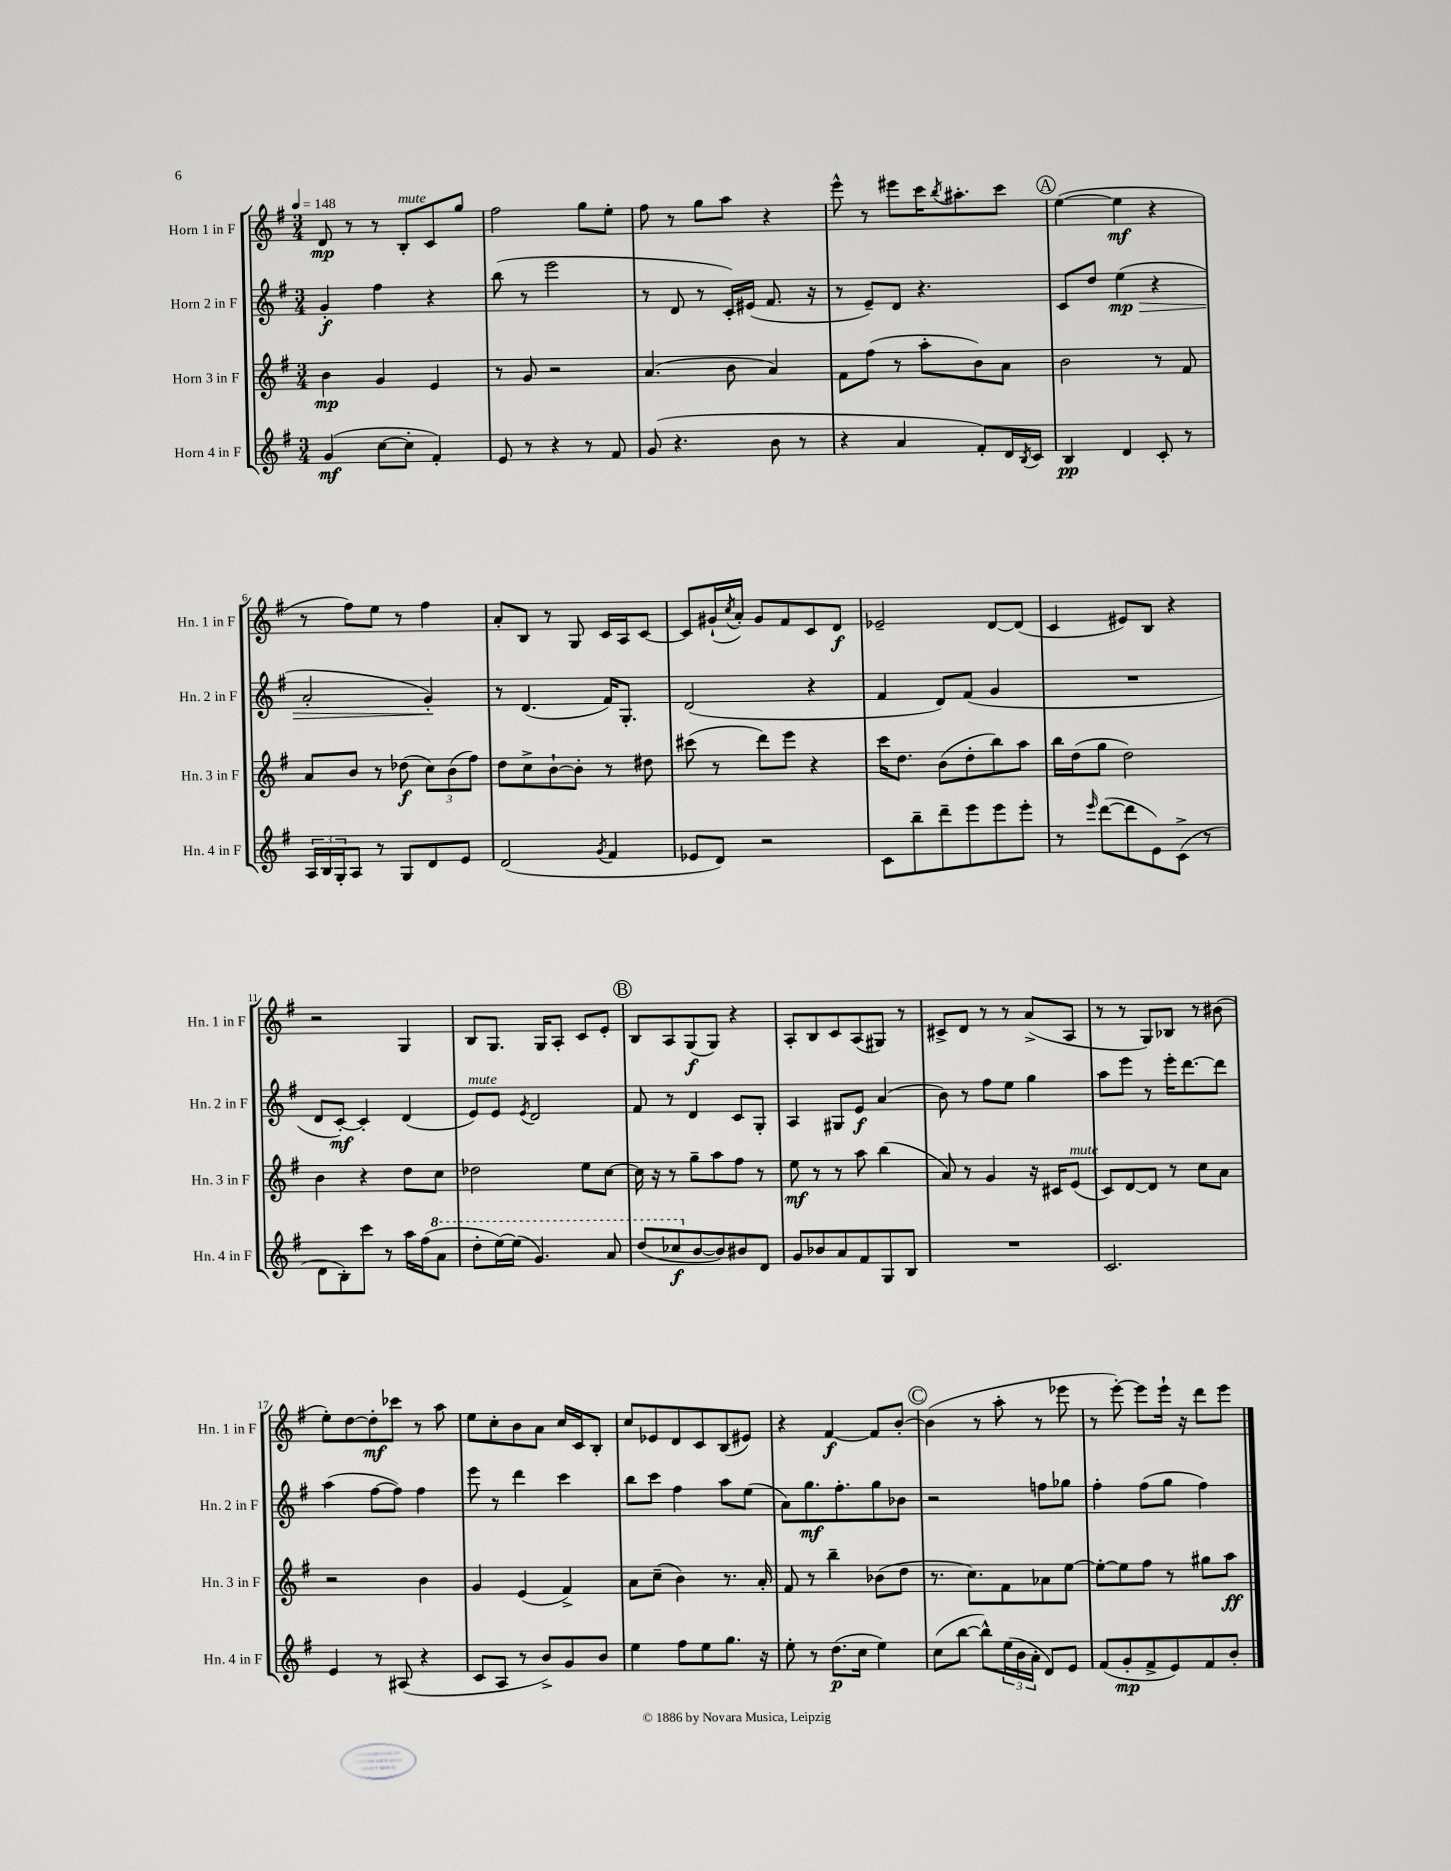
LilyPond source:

<<
\new StaffGroup <<
\new Staff = "s0" \with { instrumentName = "Horn 1 in F" shortInstrumentName = "Hn. 1 in F" } {
    \clef treble \key g \major \numericTimeSignature \time 3/4 \tempo 4 = 148
    d'8\mp r8 r8 b8-.^\markup { \italic "mute" } c'8 g''8 |
    fis''2 g''8 e''8-. |
    fis''8 r8 g''8 a''8 r4 |
    e'''8-^ r8 eis'''8 c'''16 \acciaccatura { b''8 } ais''8.-. c'''8 |
    \mark \markup { \circle "A" } e''4~( e''4\mf r4 |
    r8 fis''8) e''8 r8 fis''4 |
    a'8-. b8 r8 g8 c'16 a16 c'8~ |
    c'8 gis'16-!( \acciaccatura { c''8 } a'16-.) gis'8 fis'8 c'8 d'8\f |
    ees'2-- d'8~ d'8( |
    c'4 eis'8) b8 r4 |
    r2 g4 |
    b8 g8. g16 a8-. c'8 e'8-. |
    \mark \markup { \circle "B" } b8 a8 g8\f( g8) r4 |
    a8-. b8 c'8 a8( gis8) r8 |
    cis'8-> d'8 r8 r8 a'8->( a8 |
    r8 r8 g8) bes8 r8 bis'8( |
    e''8-.) d''8~ d''8-.\mf ces'''8 r8 a''8 |
    e''8 c''8-. b'8 a'8 c''16 c'16 b8-. |
    c''8 ees'8 d'8 c'8 b8( eis'8) |
    r4 fis'4~\f fis'8 b'8~-. |
    \mark \markup { \circle "C" } b'4( r8 a''8-. r8 ees'''8 |
    r8 e'''8~-.) e'''8 e'''16-! r16 d'''8 e'''8 \bar "|." |
}
\new Staff = "s1" \with { instrumentName = "Horn 2 in F" shortInstrumentName = "Hn. 2 in F" } {
    \clef treble \key g \major \numericTimeSignature \time 3/4
    g'4-.\f fis''4 r4 |
    b''8( r8 e'''2 |
    r8 d'8 r8 c'16-.) eis'16( fis'8. r16 |
    r8 e'8--) d'8 r4. |
    \mark \markup { \circle "A" } c'8 d''8 e''4\mp\>( r4 |
    a'2-. g'4-.\!) |
    r8 d'4.( fis'16) g8.-. |
    d'2( r4 |
    fis'4 d'8) fis'8( g'4 |
    R2. |
    d'8 c'8~-.\mf) c'4-. d'4( |
    e'8^\markup { \italic "mute" }) e'8 \acciaccatura { e'8 } d'2 |
    \mark \markup { \circle "B" } fis'8 r8 d'4 c'8 g8-. |
    a4 gis8 e'8\f a'4( |
    b'8) r8 fis''8 e''8 g''4 |
    a''8 e'''8 r8 e'''16-. d'''8.~ d'''8 |
    a''4( fis''8~ fis''8) fis''4 |
    e'''8 r8 d'''4 c'''4 |
    b''8 c'''8 fis''4 a''8 e''8( |
    a'8) g''8.\mf fis''8.-. g''8 bes'8 |
    \mark \markup { \circle "C" } r2 f''8 ges''8 |
    fis''4-. fis''8( g''8 fis''4) \bar "|." |
}
\new Staff = "s2" \with { instrumentName = "Horn 3 in F" shortInstrumentName = "Hn. 3 in F" } {
    \clef treble \key g \major \numericTimeSignature \time 3/4
    b'4\mp g'4 e'4 |
    r8 g'8 r2 |
    a'4.( b'8 a'4) |
    fis'8 fis''8( r8 a''8-. b'8) a'8 |
    \mark \markup { \circle "A" } b'2 r8 fis'8 |
    a'8 b'8 r8 des''8\f( \tuplet 3/2 { c''8) b'8( fis''8) } |
    d''8 c''8-> b'8~-! b'8-. r8 dis''8 |
    cis'''8( r8 d'''8) e'''8 r4 |
    c'''16 d''8. b'8( d''8-. b''8) a''8 |
    b''16 d''16( g''8 d''2) |
    b'4 r4 d''8 c''8 |
    des''2 e''8 c''8~ |
    \mark \markup { \circle "B" } c''16 r16 r8 g''8-- a''8 fis''8 r8 |
    e''8\mf r8 r8 a''8 b''4( |
    a'8) r8 g'4 r16 cis'16 e'8^\markup { \italic "mute" }( |
    c'8) d'8~ d'8 r8 c''8 a'8 |
    r2 b'4 |
    g'4 e'4( fis'4->) |
    a'8 c''8--( b'4) r8. a'16-. |
    fis'8 r8 b''4-- bes'8( d''8 |
    \mark \markup { \circle "C" } r8. c''8.) fis'8 aes'8 e''8~ |
    e''8~-. e''8 fis''8 r8 gis''8 a''8\ff \bar "|." |
}
\new Staff = "s3" \with { instrumentName = "Horn 4 in F" shortInstrumentName = "Hn. 4 in F" } {
    \clef treble \key g \major \numericTimeSignature \time 3/4
    g'4\mf( c''8~ c''8-. fis'4-.) |
    e'8 r8 r4 r8 fis'8 |
    g'8( r4. b'8 r8 |
    r4 a'4 fis'8-.) d'16 \acciaccatura { b8 } c'16 |
    \mark \markup { \circle "A" } b4\pp d'4 c'8-. r8 |
    \tuplet 3/2 { a16 b16 g16-. } a8 r8 g8 d'8 e'8 |
    d'2( \acciaccatura { g'8 } fis'4 |
    ees'8 d'8) r2 |
    c'8 b''8-- d'''8-- e'''8 e'''8 e'''8-. |
    r8 \grace { e'''16 } d'''8~( d'''8 e'8) c'8->( r8 |
    d'8 b8-.) c'''8 r8 a''16 fis''16( \ottava #1 a''8 |
    d'''8-. e'''16~) e'''16( g''4.) a''8 |
    \mark \markup { \circle "B" } d'''8( ces'''8\f \ottava #0 b'8~ b'8) bis'8 d'8 |
    g'8 bes'8 a'8 fis'8 g8 b8 |
    R2. |
    c'2. |
    e'4 r8 ais8( r4 |
    c'8 a8 r8 b'8->) g'8 b'8 |
    e''4 fis''8 e''8 g''8. r16 |
    e''8-. r8 d''8.\p( c''16 e''4) |
    \mark \markup { \circle "C" } c''8( b''8~ b''8-^) \tuplet 3/2 { e''16( b'16 a'16-. } d'8) e'8 |
    fis'8( g'8-.\mp fis'8-> e'8) fis'8 b'8-. \bar "|." |
}
>>
>>
